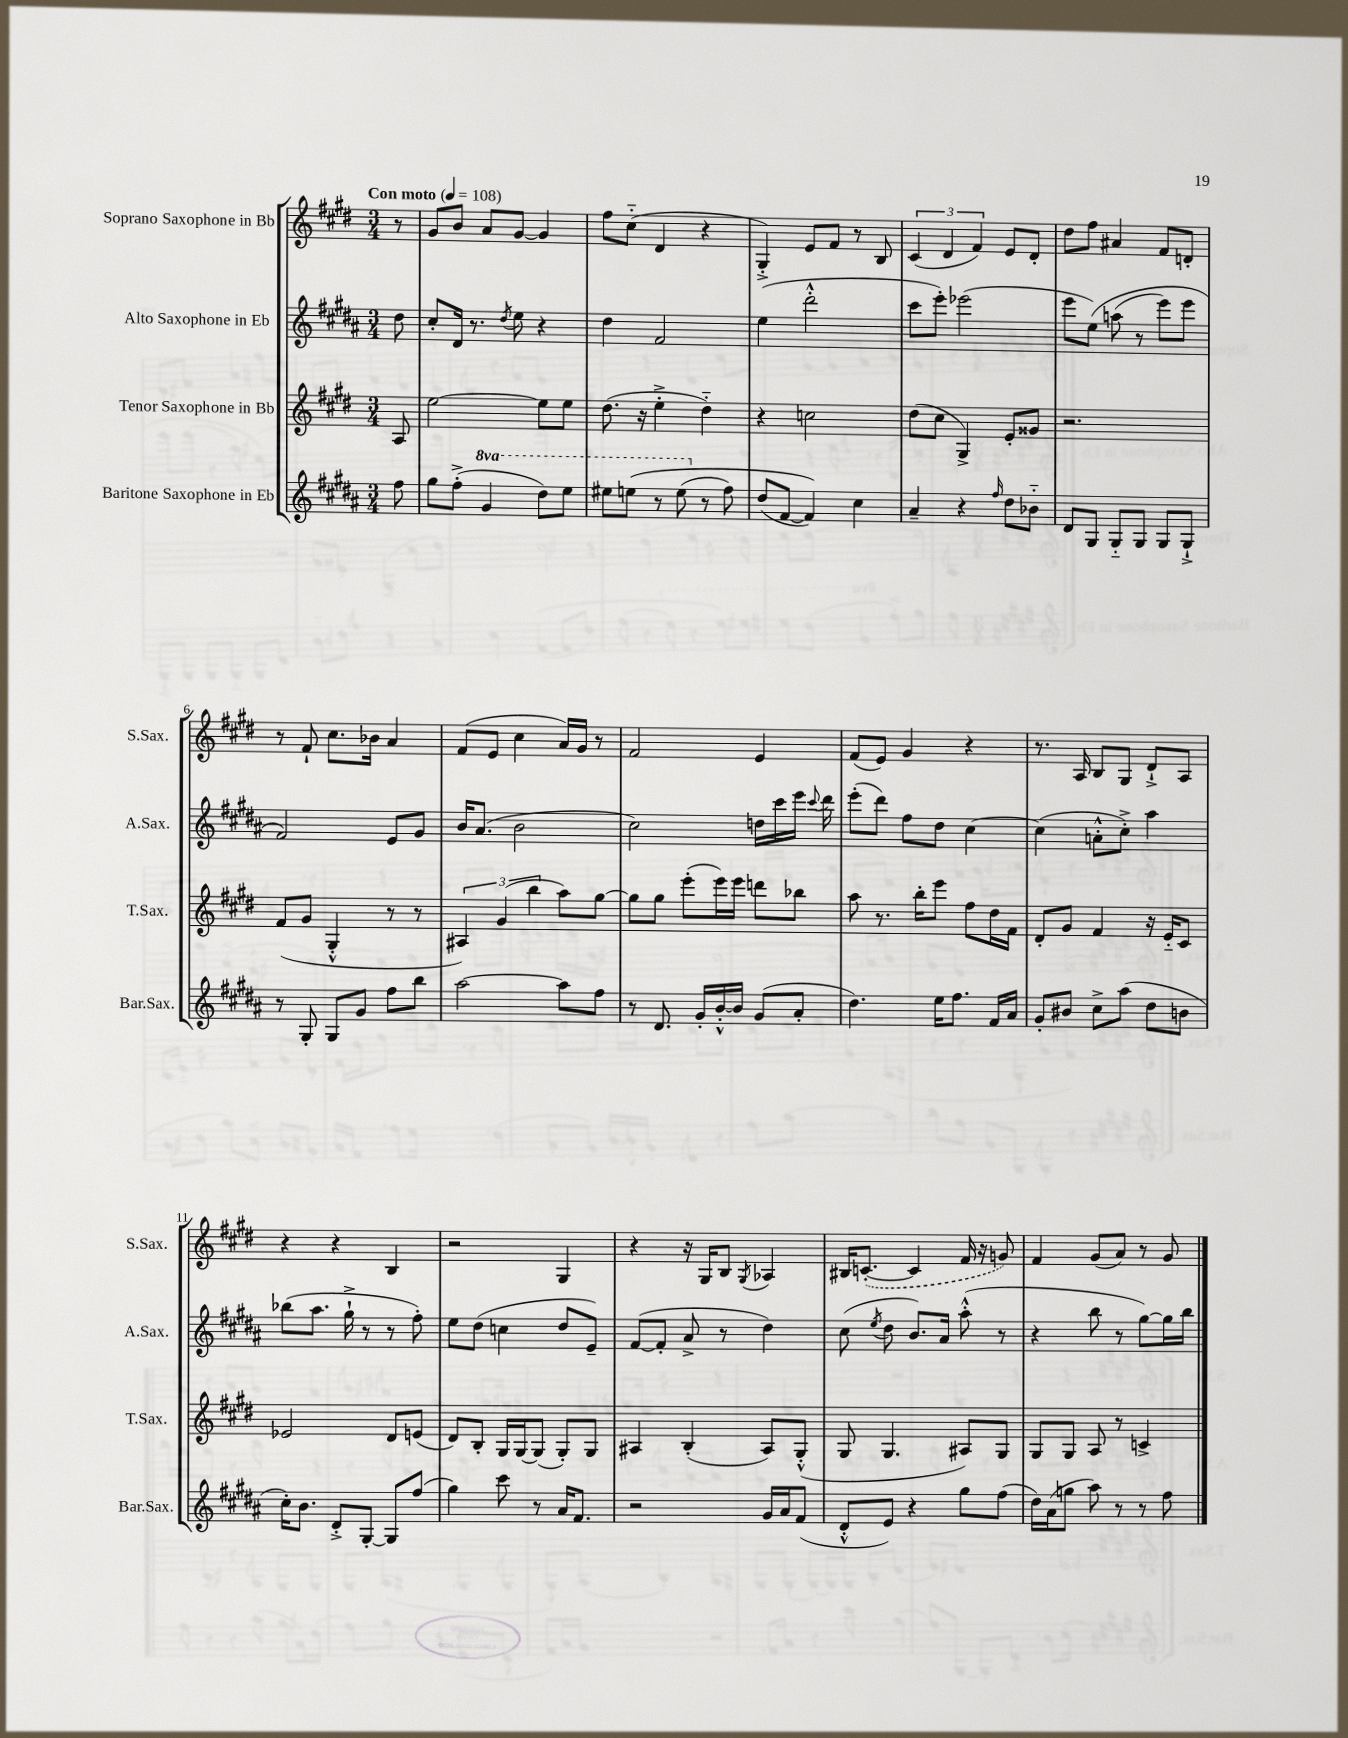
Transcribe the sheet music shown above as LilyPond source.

<<
\new StaffGroup <<
\new Staff = "s0" \with { instrumentName = "Soprano Saxophone in Bb" shortInstrumentName = "S.Sax." } {
    \clef treble \key e \major \numericTimeSignature \time 3/4 \partial 8 \tempo "Con moto" 4 = 108
    \autoBeamOff r8 |
    gis'8[ b'8] a'8[ gis'8]~ gis'4 |
    fis''8[ cis''8]-_( dis'4 r4 |
    gis4-.->) e'8[ fis'8] r8 b8 |
    \tuplet 3/2 { cis'4( dis'4 fis'4) } e'8[ dis'8]-. |
    dis''8[ fis''8] ais'4 fis'8[ d'8]-. |
    r8 fis'8-! cis''8.[ bes'16] a'4 |
    fis'8[( e'8] cis''4 a'16[) gis'16] r8 |
    fis'2 e'4 |
    fis'8[( e'8]) gis'4 r4 |
    r8. a16 b8[ gis8] dis'8[-!-> a8] |
    r4 r4 b4 |
    r2 gis4 |
    r4 r16 gis16[ b8] \acciaccatura { gis8 } aes4 |
    bis16[ \once \slurDashed c'8.]~-.( c'4 fis'16 r16 g'8) |
    fis'4 gis'8[( a'8]) r8 gis'8 \bar "|." |
}
\new Staff = "s1" \with { instrumentName = "Alto Saxophone in Eb" shortInstrumentName = "A.Sax." } {
    \clef treble \key b \major \numericTimeSignature \time 3/4 \partial 8
    \autoBeamOff dis''8 |
    cis''8[-. dis'16] r8. \acciaccatura { dis''8 } e''8 r4 |
    dis''4 fis'2 |
    e''4( dis'''2-.-^ |
    cis'''8[ e'''8]-.) ees'''2( |
    e'''8[ e''8])\( a''8( r8 e'''8[) e'''8] |
    fis'2\) e'8[ gis'8] |
    b'16[ ais'8.]( b'2 |
    cis''2) d''16[ cis'''16 e'''16] \appoggiatura { cis'''8 } dis'''16 |
    e'''8[-.( dis'''8]) fis''8[ dis''8] cis''4~ |
    cis''4( a'8[-.-^ cis''8]-.->) ais''4 |
    bes''8[( ais''8.] gis''16-!-> r8 r8 fis''8-.) |
    e''8[ dis''8]( c''4 dis''8[ e'8]--) |
    fis'8[~( fis'8]-. ais'8-> r8 dis''4) |
    cis''8( \acciaccatura { e''8 } dis''8 b'8.[) ais'16] ais''8-.-^( r8 |
    r4 b''8 r8 gis''8[~) gis''16 b''16] \bar "|." |
}
\new Staff = "s2" \with { instrumentName = "Tenor Saxophone in Bb" shortInstrumentName = "T.Sax." } {
    \clef treble \key e \major \numericTimeSignature \time 3/4 \partial 8
    \autoBeamOff a8 |
    e''2~ e''8[ e''8] |
    dis''8.( r16 e''4-.-> dis''4-_) |
    r4 c''2 |
    dis''8[( cis''8] gis4->) e'8[-. gisis'8] |
    r2. |
    fis'8[( gis'8] gis4-.-^ r8 r8 |
    \tuplet 3/2 { ais4) gis'4( b''4 } a''8[) gis''8]~ |
    gis''8[ gis''8] e'''8[-.( e'''16) e'''16] d'''8[ bes''8] |
    a''8 r8. b''16[-. e'''8] fis''8[ dis''16 fis'16] |
    dis'8[-. gis'8] fis'4 r16 e'16[-_ cis'8] |
    ees'2 dis'8[ e'8]( |
    dis'8[) b8]-. gis16[ gis16~ gis8]( gis8[-.) gis8] |
    ais4 b4-.( ais8[) gis8]-.-^( |
    gis8 gis4. ais8[) gis8] |
    gis8[ gis8] a8 r8 c'4-> \bar "|." |
}
\new Staff = "s3" \with { instrumentName = "Baritone Saxophone in Eb" shortInstrumentName = "Bar.Sax." } {
    \clef treble \key b \major \numericTimeSignature \time 3/4 \set Staff.ottavationMarkups = #ottavation-simple-ordinals \partial 8
    \autoBeamOff fis''8 |
    gis''8[ fis''8]-.->( \ottava #1 gis''4 dis'''8[) e'''8] |
    eis'''8[ e'''8]\( r8 e'''8( \ottava #0 r8 fis''8) |
    dis''8[( fis'8]~ fis'4)\) cis''4 |
    ais'4-- r4 \grace { fis''16 } dis''8[ bes'8]-_ |
    dis'8[ gis8] gis8[-_ gis8] gis8[ gis8]-!-> |
    r8 gis8-. gis8[ gis'8] fis''8[ b''8] |
    ais''2~ ais''8[ fis''8] |
    r8 dis'8. gis'16[-. b'16~-.-^ b'16] gis'8[( ais'8]-. |
    dis''4.) e''16[ fis''8.] fis'16[ ais'16] |
    gis'8[-. bis'8] cis''8[-> ais''8]( dis''8[ b'8] |
    cis''16[-.) b'8.] dis'8[-.-> gis8]~-. gis8[ fis''8]( |
    gis''4) cis'''8 r8 ais'16[ fis'8.] |
    r2 gis'16[ ais'16 fis'8]( |
    dis'8[-.-^ e'8]) r4 gis''8[ fis''8]( |
    dis''16[) ais'16( g''8] ais''8) r8 r8 fis''8 \bar "|." |
}
>>
>>
